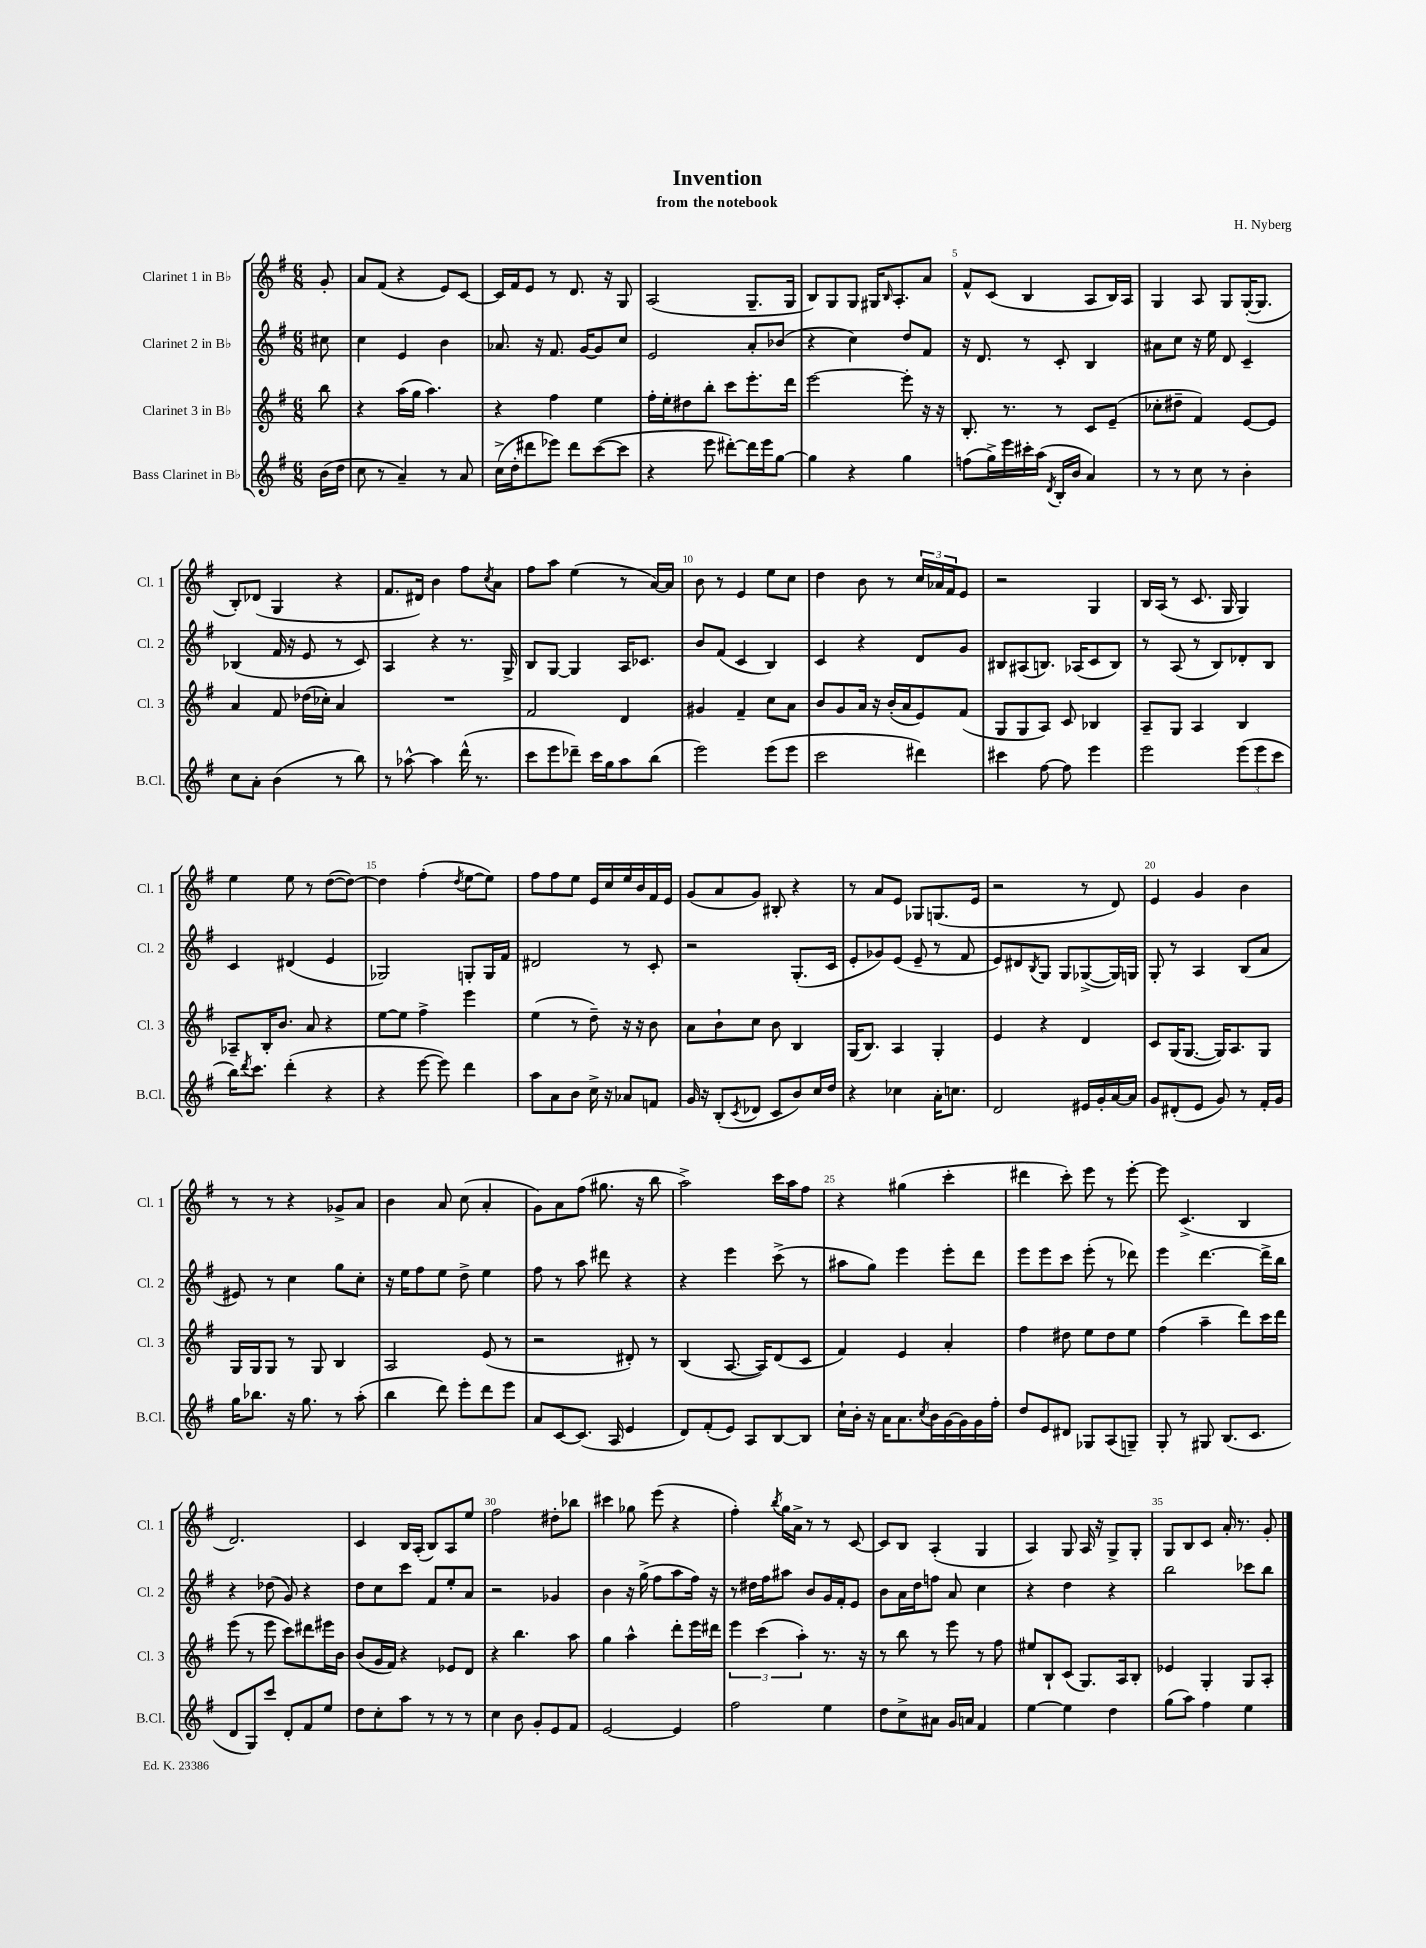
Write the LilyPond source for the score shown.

\header { title = "Invention" composer = "H. Nyberg" subtitle = "from the notebook" }
<<
\new StaffGroup <<
\new Staff = "s0" \with { instrumentName = "Clarinet 1 in Bb" shortInstrumentName = "Cl. 1" } {
    \clef treble \key g \major \numericTimeSignature \time 6/8 \partial 8
    g'8-. |
    a'8 fis'8( r4 e'8) c'8~ |
    c'16 fis'16 e'8 r8 d'8. r16 g8 |
    a2( g8.-- g16 |
    b8) g8 g8 gis16 \grace { b16 } a8.-. a'8 |
    fis'8-^ c'8( b4 a8 b16) a16 |
    g4 a8 g8 g16~-.( g8. |
    b8-.) des'8( g4 r4 |
    fis'8. dis'16) b'4 fis''8 \acciaccatura { c''8 } a'8 |
    fis''8 a''8 e''4( r8 a'16~) a'16 |
    b'8 r8 e'4 e''8 c''8 |
    d''4 b'8 r8 \tuplet 3/2 { c''16 aes'16 fis'16 } e'8 |
    r2 g4 |
    b16 a16( r8 c'8. g16 g4) |
    e''4 e''8 r8 d''8~( d''8~) |
    d''4 fis''4-.( \acciaccatura { d''8 } e''8~ e''8) |
    fis''8 fis''8 e''8 e'16 c''16 e''16 b'16 fis'16 e'16 |
    g'8( a'8 g'8) bis8-. r4 |
    r8 a'8 e'8 ges8 g8.( e'16 |
    r2 r8 d'8) |
    e'4 g'4 b'4 |
    r8 r8 r4 ges'8-> a'8 |
    b'4 a'8 c''8( a'4-. |
    g'8) a'8 fis''8( gis''8. r16 b''8 |
    a''2->) c'''16 a''16 fis''8 |
    r4 gis''4( c'''4-. |
    dis'''4 c'''8-.) e'''8 r8 e'''8~-. |
    e'''8 c'4.->( b4 |
    d'2.) |
    c'4 b16 a16-.( b8) a8 e''8 |
    fis''2 dis''8-. bes''8 |
    cis'''4 ges''8 e'''8( r4 |
    fis''4-.) \acciaccatura { b''8 } g''16 a'16-> r8 r8 c'8~ |
    c'8 b8 a4-.( g4 |
    a4) g8 a16 r16 g8-> g8-. |
    g8 b8 c'8 a'16-. r8. g'8-. \bar "|." |
}
\new Staff = "s1" \with { instrumentName = "Clarinet 2 in Bb" shortInstrumentName = "Cl. 2" } {
    \clef treble \key g \major \numericTimeSignature \time 6/8 \partial 8
    cis''8 |
    c''4 e'4 b'4 |
    aes'8. r16 fis'8. g'16~ g'8 c''8 |
    e'2 a'8-. bes'8( |
    r4 c''4) d''8 fis'8 |
    r16 d'8. r8 c'8-. b4 |
    ais'8 c''8 r16 e''16 d'8 c'4-- |
    bes4( fis'16 r16 e'8 r8 c'8) |
    a4 r4 r8. g16-> |
    b8 g8~ g4 a16 ces'8. |
    b'8 fis'8( c'4 b4) |
    c'4 r4 d'8 g'8 |
    bis8 ais8( b8.) aes16( c'8 b8) |
    r8 a8( r8 b8) des'8-. b8 |
    c'4 dis'4( e'4 |
    ges2) g8-. g16 fis'16 |
    dis'2 r8 c'8-. |
    r2 g8.-.( c'16 |
    e'8-. ges'8) e'8( e'8-- r8 fis'8 |
    e'8) dis'8 \acciaccatura { b8 } g8 g8 ges8~->( ges16) g16 |
    g8-. r8 a4 b8( a'8 |
    eis'8) r8 c''4 g''8 c''8-. |
    r16 e''16 fis''8 e''8 d''8-> e''4 |
    fis''8 r8 a''8 dis'''8 r4 |
    r4 e'''4 c'''8->( r8 |
    ais''8 g''8) e'''4 e'''8-. d'''8 |
    e'''8 e'''8 c'''8 e'''8-.( r8 des'''8) |
    e'''4 d'''4.~ d'''16-> b''16 |
    r4 des''8( g'8) r4 |
    d''8 c''8 c'''8 fis'8 e''8-. a'8 |
    r2 ges'4 |
    b'4 r16 g''16->( fis''8 a''8 fis''16) r16 |
    r8 dis''16 fis''16 ais''8 b'8 g'16 fis'16-. e'8 |
    b'8 a'16 d''16 f''8 a'8 c''4 |
    r4 d''4 r4 |
    b''2 ces'''8 b''8 \bar "|." |
}
\new Staff = "s2" \with { instrumentName = "Clarinet 3 in Bb" shortInstrumentName = "Cl. 3" } {
    \clef treble \key g \major \numericTimeSignature \time 6/8 \partial 8
    b''8 |
    r4 a''16( g''16 a''4.) |
    r4 fis''4 e''4 |
    fis''16-. e''16-. dis''8 b''8-. c'''8 e'''8.-. d'''16 |
    e'''2~ e'''8-. r16 r16 |
    b8.-. r8. r8 c'8 e'8--( |
    ces''8-. dis''8-- fis'4) e'8~ e'8 |
    a'4 fis'8 des''16( ces''16-.) a'4 |
    R2. |
    fis'2 d'4 |
    gis'4 fis'4-- c''8 a'8 |
    b'8 g'8 a'16 r16 b'16-.( a'16 e'8) fis'8( |
    g8 g8 a8) c'8 bes4 |
    a8-- g8 a4 b4 |
    aes8-- b16-. b'8. a'8 r4 |
    e''8~ e''8 fis''4-> e'''4 |
    e''4( r8 d''8--) r16 r16 b'8 |
    a'8 b'8-! c''8 b'8 b4 |
    g16( b8.) a4 g4-. |
    e'4 r4 d'4 |
    c'8 g16( g8.~ g16) a8. g8 |
    g16 g16 g8 r8 g8 b4 |
    a2 e'8( r8 |
    r2 dis'8-.) r8 |
    b4( a8.~ a16) d'8( c'8 |
    fis'4) e'4 a'4-. |
    fis''4 dis''8 e''8 dis''8 e''8 |
    fis''4( a''4-- d'''8) c'''16 d'''16 |
    e'''8( r8 e'''8 c'''8) dis'''8 eis'''16 b'16 |
    b'8( g'16 fis'16) r4 ees'8 d'8 |
    r4 b''4. a''8 |
    g''4 a''4-^ d'''8-. e'''16 dis'''16 |
    \tuplet 3/2 { e'''4 c'''4( a''4-.) } r8. r16 |
    r8 b''8 r8 e'''8 r8 fis''8 |
    eis''8 b8-! c'8( g8.) a16 b8-. |
    ees'4 g4-. g8 a8-. \bar "|." |
}
\new Staff = "s3" \with { instrumentName = "Bass Clarinet in Bb" shortInstrumentName = "B.Cl." } {
    \clef treble \key g \major \numericTimeSignature \time 6/8 \partial 8
    b'16( d''16 |
    c''8 r8 a'4--) r8 a'8 |
    c''16->( d''16-. dis'''8 ees'''8) dis'''8 c'''8~( c'''8 |
    r4 e'''8 dis'''8~-.) dis'''16 e'''16 g''8~ |
    g''4 r4 g''4 |
    f''8( g''16->) e'''16 cis'''16-. a''16( \acciaccatura { d'8 } b16-. b'16 a'4) |
    r8 r8 c''8 r8 b'4-. |
    c''8 a'8-. b'4( r8 b''8) |
    r8 aes''8~-^ aes''4 d'''16-^( r8. |
    c'''8 e'''8 des'''8--) c'''16 g''16 a''8 b''8( |
    e'''2) e'''8( e'''8 |
    c'''2 dis'''4) |
    cis'''4 fis''8~ fis''8 e'''4 |
    e'''2 \tuplet 3/2 { e'''8( e'''8 c'''8 } |
    b''16) \acciaccatura { d'''8 } c'''8. d'''4-.( r4 |
    r4 e'''8~ e'''8) d'''4 |
    a''8 a'8 b'8 c''16-> r16 aes'8 f'8 |
    g'16 r16 b8-.( \acciaccatura { c'8 } des'8 c'8 b'8) c''16 d''16 |
    r4 ces''4 a'16-. c''8. |
    d'2 eis'16 g'16-. a'16~ a'16 |
    g'8 dis'8-.( e'8 g'8) r8 fis'16-. g'16 |
    g''16 bes''8. r16 g''8. r8 a''8-.( |
    b''4 d'''8) e'''8-. d'''8 e'''8 |
    a'8 c'8~ c'8.( a16 e'4 |
    d'8) fis'8-.( e'8) a8 b8~ b8 |
    c''16-! b'16-. r16 a'16 a'8. \acciaccatura { c''8 } b'16 g'16~ g'16 g'16 fis''16-. |
    d''8 e'8 dis'8 ges8 a8( g8--) |
    g8-. r8 gis8 b8.( c'8. |
    d'8 g8) c'''8 d'8-. fis'8 e''8 |
    d''8 c''8-. a''8 r8 r8 r8 |
    c''4 b'8 g'8-. e'8 fis'8 |
    e'2~ e'4 |
    fis''2 e''4 |
    d''8 c''8-> ais'8 g'16 a'16 fis'4 |
    e''4~ e''4 d''4 |
    g''8( a''8) fis''4 e''4 \bar "|." |
}
>>
>>
\layout { \context { \Score \override BarNumber.break-visibility = ##(#f #t #t) barNumberVisibility = #(every-nth-bar-number-visible 5) } }
